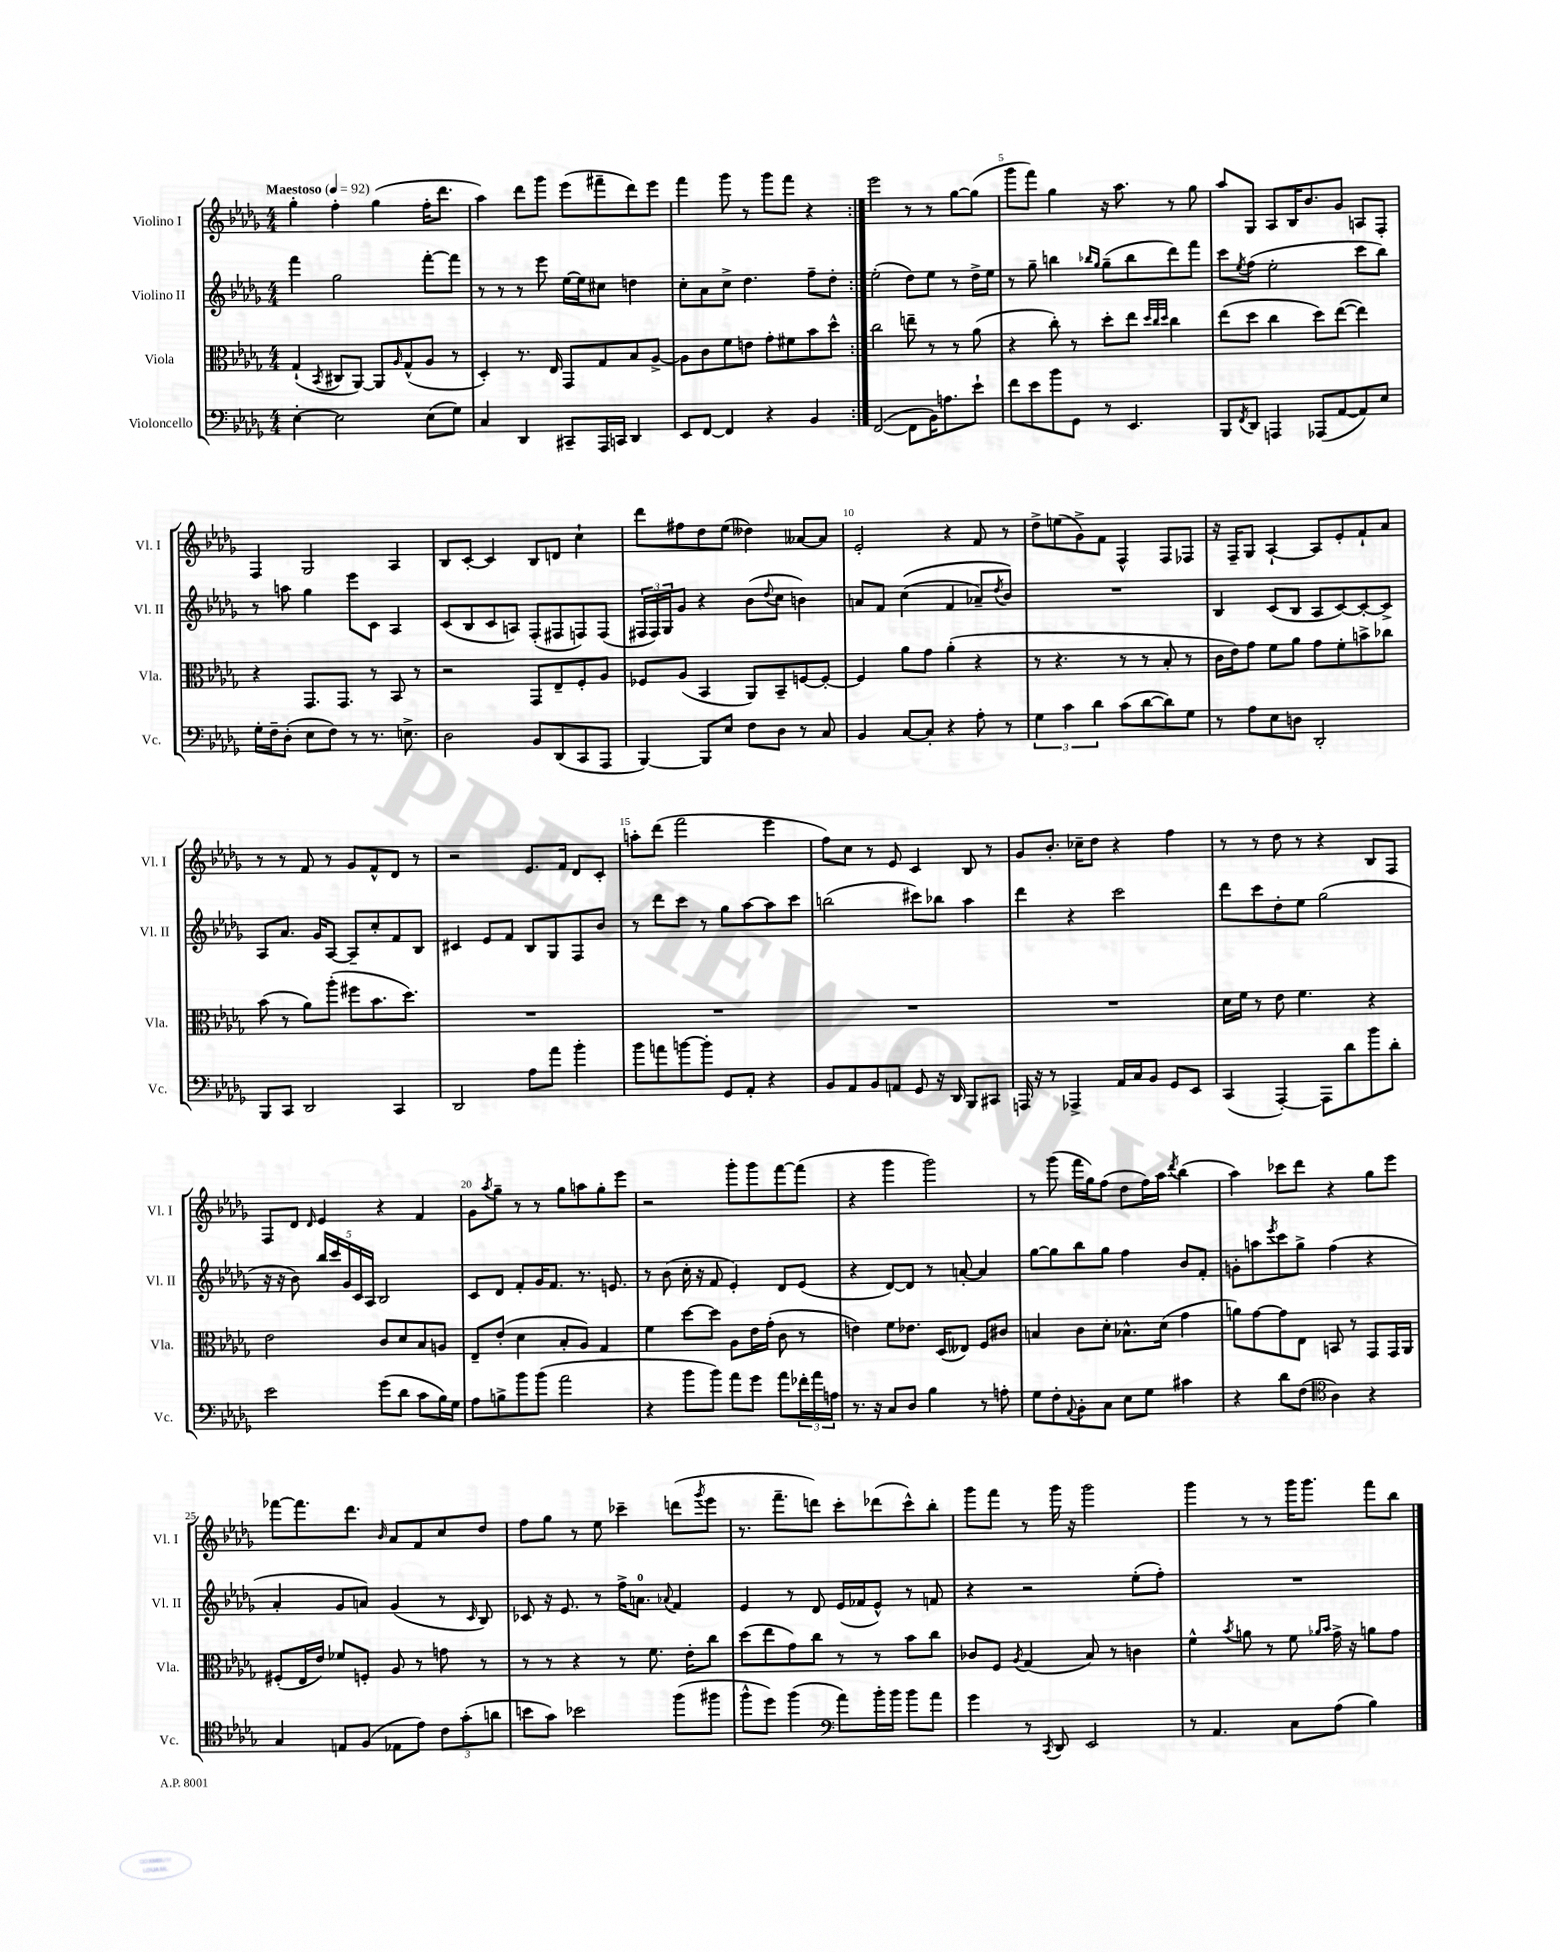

**kern	**kern	**kern	**kern
*staff4	*staff3	*staff2	*staff1
*clefF4	*clefC3	*clefG2	*clefG2
*k[b-e-a-d-g-]	*k[b-e-a-d-g-]	*k[b-e-a-d-g-]	*k[b-e-a-d-g-]
*M4/4	*M4/4	*M4/4	*M4/4
*MM92	*MM92	*MM92	*MM92
[4E-'	(4G-`	4fff	4gg-'
.	8qBB-	.	.
2E-]	8C#	2gg-	4ff'
.	[8AA-)	.	.
.	8AA-]	.	(4gg-
.	16qqA-	.	.
.	(8G-^^	.	.
(8E-	8A-	[8fff'	16ff'
.	.	.	8.ddd-
8G-)	8r	8fff]	.
=	=	=	=
4C	4D-')	8r	4aa-)
.	.	8r	.
4DD-	8.r	8r	8ddd-
.	.	8eee-	8ggg-
.	16E-	.	.
8CC#~	8GG-	[16ee-	(8eee-
.	.	16ee-]	.
16AAA-	8G-	8cc#	8fff#~
16CC	.	.	.
4DD-	8B-	4dd	8ddd-)
.	[8A-^	.	8eee-
=	=	=	=
8EE-	8A-]	8cc'	4fff
[8FF	8c	8a-	.
4FF]	8f	8cc^	8ggg-
.	8e	4.dd-	8r
4r	8g-'	.	8ggg-
.	8f#	.	8fff
4BB-	8b-	8ff~	4r
.	8dd-^^	8dd-'	.
=:|!	=:|!	=:|!	=:|!
([2FF	2cc	(2ee-'	2eee-
8FF]	8ee~	8dd-)	8r
16BB-)	8r	8ee-	8r
8.A	.	.	.
.	8r	8r	[8gg-
8e-`	(8a-	16dd-^	(8gg-]
.	.	16ee-	.
=	=	=	=
8f	4r	8r	8ggg-
8e-	.	8gg-~	8fff)
8b-	8cc')	4bb	4gg-
8GG-	8r	.	.
.	.	16qqbb-	.
.	.	16qqgg-	.
8r	8dd-'	(8gg-~	16r
.	.	.	8.aa-
4.EE-	8ee-	8bb-	.
.	32qqdd-	.	.
.	32qqcc	.	.
.	32qqdd-	.	.
.	4cc	8ddd-)	8r
.	.	8fff	8gg-
=	=	=	=
8BBB-	(8ee-	8ccc	8aa-
8qFF	.	8qee-	.
8DD-	8dd-	(8ff	8G-
4AAA	4cc	2ee-'	8A-
.	.	.	16B-
.	.	.	8.b-
(8AAA-	8dd-)	.	.
[8AA-	([8ee-	.	8g-
8AA-])	4ee-])	8ccc	8A
8E-	.	8bb-)	8F'
=	=	=	=
16G-'	4r	8r	4F
16F~	.	.	.
(8D-'	.	8aa	.
8E-	8.GG-	4gg-	2G-
8F)	.	.	.
.	8.GG-	.	.
8r	.	8eee-	.
8.r	8r	8c	.
.	8BB-	4A-	4A-
8.E^	.	.	.
.	8r	.	.
=	=	=	=
2D-	2r	(8c	8B-
.	.	8B-	[8c'
.	.	8c	4c]
.	.	8A)	.
8BB-	8GG-	(8F'	8B-
(8DD-	8E-~	8F#	8d
8CC	8F'	8F)	4cc`
8AAA-	8A-	(8F	.
=	=	=	=
[4BBB-)	8F-	24F#	8ddd-
.	.	24F#)	.
.	.	24G-	.
.	(8A-	8g-	8ff#
8BBB-]	4BB-	4r	8dd-
8E-	.	.	(8ee-
8F	8AA-)	(8b-	4dd--)
.	.	8qqdd-	.
8D-	8BB-~	8cc	.
8r	[8F	4b)	[8a--
8C	8F'_	.	8a--]
=	=	=	=
4BB-	4F]	8a	2e-'
.	.	8f	.
[8C	8a-	&((4cc	.
8C']	8g-	.	.
4r	(4a-'	4f	4r
8A-'	4r	8a-~)	8f
.	.	8qdd-	.
8r	.	8b-&)	8r
=	=	=	=
6G-	8r	1r	8dd-^
.	4.r	.	(8ee
6c	.	.	.
.	.	.	8g-^)
6d-	.	.	.
.	.	.	8f
(8c	8r	.	4F^^
[8d-	8r	.	.
8d-])	8B-'	.	8F
8G-	8r	.	8F-
=	=	=	=
8r	16c	4B-	16r
.	16e-)	.	16F~
8A-	8g-	.	8G-
8E-	8f	(8c	[4A-`
8D	8a-	8B-	.
2DD-'	8g-	8A-	8A-]
.	8f'	[8c)	8e-'
.	8b^	8c'_	8f`
.	8cc-	8c^]	8a-
=	=	=	=
8BBB-	(8b-	8A-	8r
8CC	8r	8.a-	8r
2DD-	8a-)	.	8f
.	.	16g-	.
.	(8aa-'	[8A-	8r
.	8ff#	8A-~]	8g-
.	8.b-	8cc'	8f^^
4CC	.	8f	8d-
.	8.dd-)	.	.
.	.	8B-	8r
=	=	=	=
2DD-	1r	4c#	2r
.	.	8e-	.
.	.	8f	.
8A-	.	8B-	8.e-
8a-	.	8G-	.
.	.	.	16f
4b-'	.	8F	8d-
.	.	8b-	8c'
=	=	=	=
8b-	1r	8r	8aa'
8a	.	8ddd-	(8ddd-
[8b	.	8ccc	2fff
8b']	.	8r	.
8GG-	.	8gg-	.
8AA-'	.	[8aa-	.
4r	.	8aa-]	4eee-
.	.	8ccc	.
=	=	=	=
8BB-	1r	(2bb	8ff)
8AA-	.	.	8cc
8BB-	.	.	8r
8AA	.	.	8e-
8GG-	.	8ccc#)	4c
16r	.	8bb-	.
16DD-	.	.	.
8BBB-	.	4aa-	8B-
8CC#	.	.	8r
=	=	=	=
16AAA	1r	4ddd-	8g-
16r	.	.	.
8r	.	.	8.b-'
4AAA-^	.	4r	.
.	.	.	16cc-~
.	.	.	8dd-
16AA-	.	2ccc	4r
16C	.	.	.
8BB-	.	.	.
8GG-	.	.	4ff
8EE-	.	.	.
=	=	=	=
(4CC	16d-	8ddd-	8r
.	16f	.	.
.	8r	8ccc	8r
[4AAA-')	8e-	8dd-'	8dd-
.	4.f	8ee-	8r
8AAA-]	.	(2gg-	4r
8d-	.	.	.
8b-	4r	.	8B-
8d-'	.	.	8F
=	=	=	=
2e-	2e-	16r	8F
.	.	16r	.
.	.	8b-)	8d-
.	.	.	16qqd-
.	.	20bb-	4e-
.	.	20ccc	.
.	.	20g-	.
.	.	20c	.
.	.	20A-	.
(8g-	8c	2B-	4r
8d-	8d-	.	.
8c	8B-	.	4f
16B-)	8A	.	.
16G-	.	.	.
=	=	=	=
8A-	8E-~	8c	8g-
.	.	.	8qaa-
8B^	(8e-'	8d-	8gg-~
8b-	4d-	8f'	8r
(8b-	.	16g-	8r
.	.	8.f	.
2a-	8B-'	.	8gg-
.	8A-)	8.r	8aa
.	4G-	.	8gg-'
.	.	8.e	.
.	.	.	8eee-
=	=	=	=
4r	4f	8r	2r
.	.	(8b-	.
8b-	[8dd-	16cc'	.
.	.	16r	.
8b-)	8dd-]	8f	.
8a-	8A-	4e-')	8ggg-'
8g-	16e-	.	8ggg-
.	(16g-'	.	.
8a-	8c	8d-	[8fff
24f-'	8r	(8e-	(8fff]
24a-	.	.	.
24A	.	.	.
=	=	=	=
8.r	4e)	4r	4r
16r	.	.	.
8C	8f	[8d-)	4ggg-
8D-	8.e-	8d-]	.
4B-	.	8r	2ggg-)
.	(16D-	.	.
.	8E--)	[8a'	.
8r	8F	4a]	.
8A'	8c#	.	.
=	=	=	=
8G-	4B	[8gg-	8r
8F'	.	8gg-]	(8ggg-
8qqAA-	.	.	.
8BB-'	8c	8bb-	16fff
.	.	.	16gg-)
8C	8d-'	8gg-	(8ff
8E-	8.B-^^	4ff	8dd-
8G-	.	.	16ff)
.	(16d-	.	16aa-
.	.	.	8qddd-
4c#	4g-	8b-	(4bb-
.	.	8f'	.
=	=	=	=
4r	8a)	8g'	4aa-)
.	[8g-	8aa	.
.	.	8qeee-	.
8d-	8g-]	8ccc	8ccc-
(8F	8E-	8gg-^	8ddd-
*clefC4	*	*	*
4A-)	8BB	(4ff	4r
.	8r	.	.
4r	8GG-	4r	8gg-
.	16GG-	.	8eee-
.	16AA-	.	.
=	=	=	=
4G-	(8F#'	4a-'	[8fff-
.	16E-	.	8.fff-]
.	16e-)	.	.
8E	8f-	8g-	.
.	.	.	8.ddd-
(8F	8F'	8a)	.
.	.	.	16qqb-
8E-	8A-	(4g-	8a-
8e-)	8r	.	8f
12c	8g	8r	8cc
(12g-'	.	.	.
.	.	16qqc	.
.	8r	8B-)	8dd-
12a	.	.	.
=	=	=	=
8b	8r	8c-	8ff
8g-)	8r	16r	8gg-
.	.	8.e-	.
2b-	4r	.	8r
.	.	8r	8ee-
.	8r	16ff^	4ccc-~
.	.	8.a	.
.	8.f	.	.
.	.	8qqa-	.
(8ff	.	4f	(8ddd
.	16e-'	.	.
.	.	.	8qggg-
8ff#	8cc	.	8eee-
=	=	=	=
8ff^^	(8dd-	4e-	8.r
8dd-)	8ee-	.	.
.	.	.	8.fff~
(4ff	8g-)	8r	.
.	8cc	8d-	8ddd)
*clefF4	*	*	*
8a-)	8r	(16e-	8ccc'
.	.	16f-	.
16b-'	8r	8e-^^)	(8ddd-
16b-	.	.	.
8b-	8b-	8r	8ccc^^)
8a-	8cc	8f	8bb-'
=	=	=	=
4g-	8c-	4r	8ggg-
.	8F	.	8fff
.	8qA-	.	.
8r	(4G-	2r	8r
8qCC	.	.	.
8DD-	.	.	16ggg-
.	.	.	16r
2EE-	8B-)	.	2ggg-
.	8r	.	.
.	4c	(8ee-'	.
.	.	8ff')	.
=	=	=	=
8r	4f^^	1r	4ggg-
4.AA-	.	.	.
.	8qb-	.	.
.	8a	.	8r
.	8r	.	8r
8C	8f	.	16ggg-
.	.	.	8.ggg-
.	16qqa-	.	.
.	16qqb-	.	.
(8A-	16g-^	.	.
.	16r	.	.
4B-)	8a	.	8fff
.	8g-	.	8bb-
==	==	==	==
*-	*-	*-	*-
